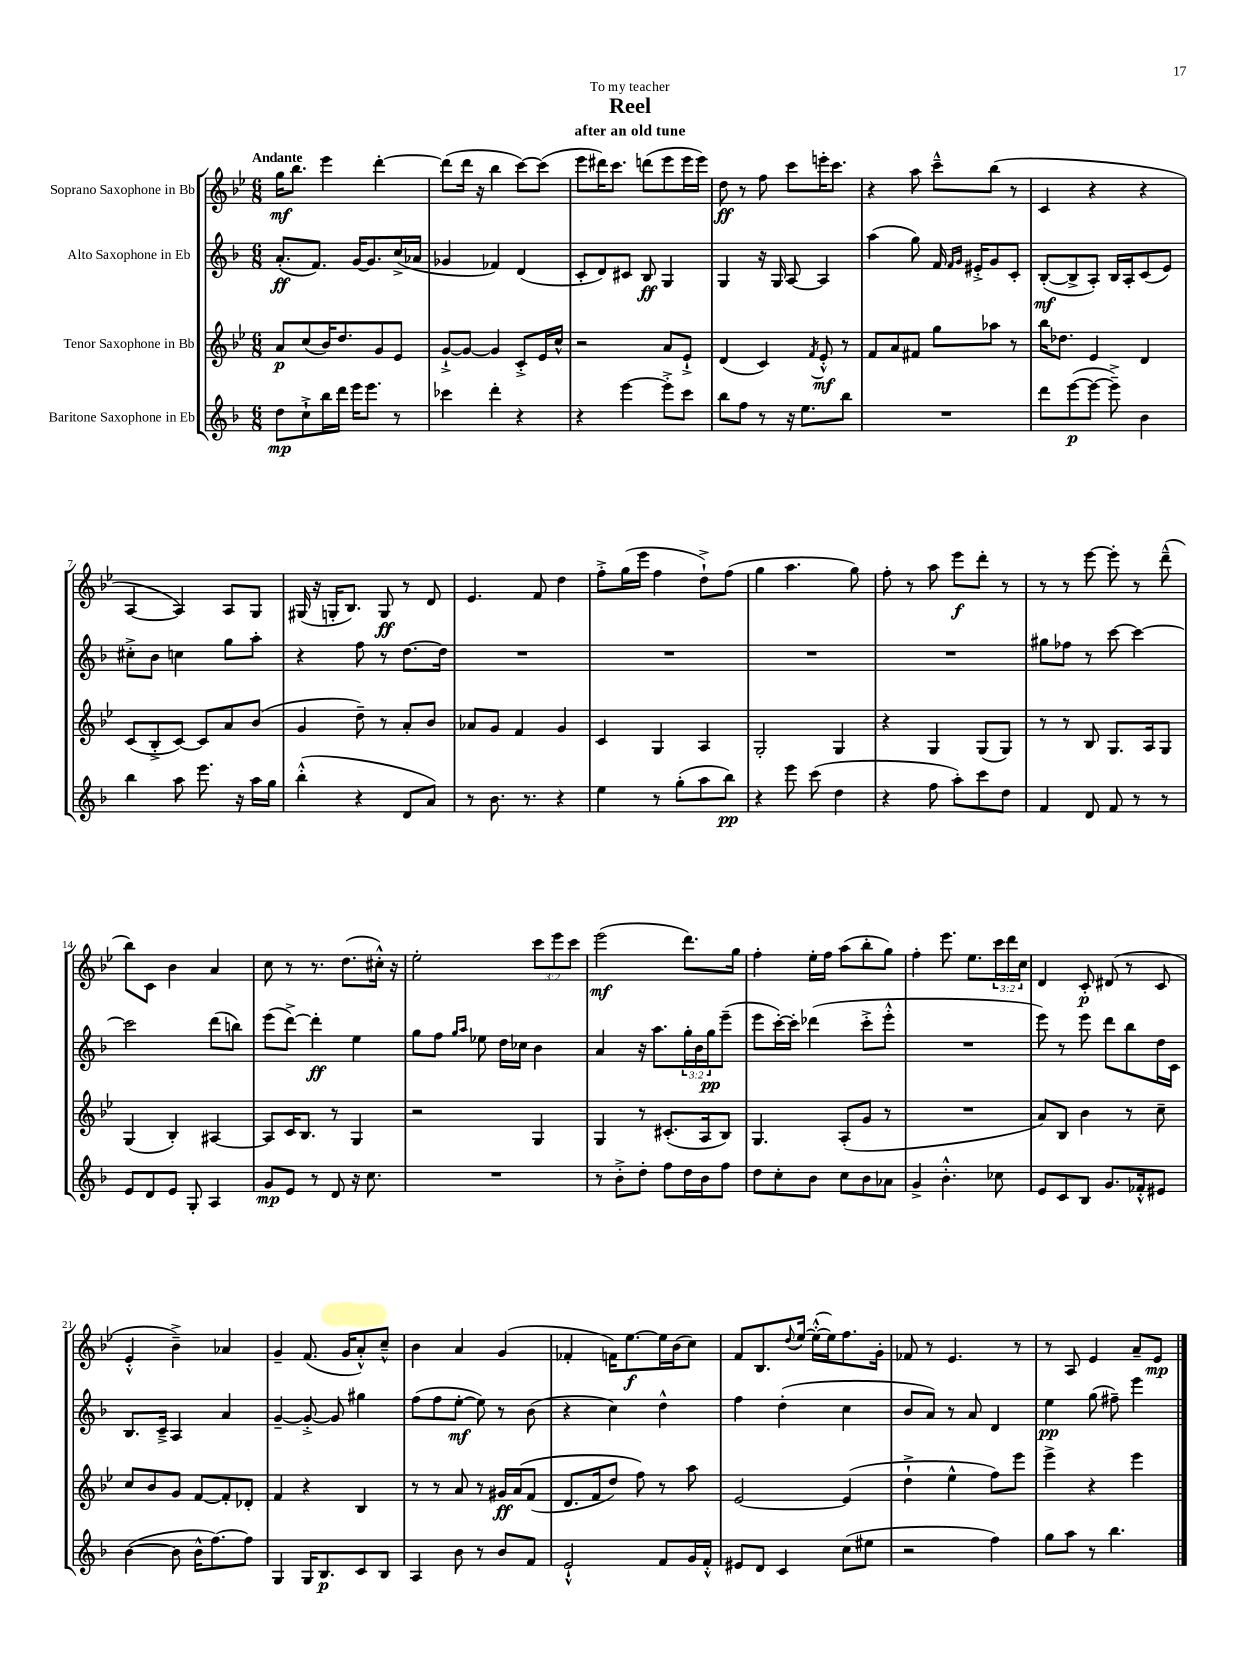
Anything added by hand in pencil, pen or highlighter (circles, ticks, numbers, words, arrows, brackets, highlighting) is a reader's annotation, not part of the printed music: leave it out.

**kern	**dynam	**kern	**dynam	**kern	**dynam	**kern	**dynam
*part4	*part4	*part3	*part3	*part2	*part2	*part1	*part1
*staff4	*staff4	*staff3	*staff3	*staff2	*staff2	*staff1	*staff1
*I"Baritone Saxophone in Eb	*	*I"Tenor Saxophone in Bb	*	*I"Alto Saxophone in Eb	*	*I"Soprano Saxophone in Bb	*
*clefG2	*	*clefG2	*	*clefG2	*	*clefG2	*
*k[b-]	*	*k[b-e-]	*	*k[b-]	*	*k[b-e-]	*
*M6/8	*	*M6/8	*	*M6/8	*	*M6/8	*
=1	=1	=1	=1	=1	=1	=1	=1
!	!	!	!	!	!	!LO:TX:a:B:t=Andante	!
8dd\L	mp	8a/L	p	(8.a'/L	ff	16gg\KL	mf
.	.	.	.	.	.	8.bb-\J	.
8cc`^\	.	(8cc/	.	.	.	.	.
.	.	.	.	8.f/J)	.	.	.
16bb-\L	.	16b-/K)	.	.	.	4eee-\	.
16ddd\JJ	.	8.dd/	.	.	.	.	.
16eee\KL	.	.	.	[16g/KL	.	.	.
8.eee\J	.	.	.	8.g/]	.	.	.
.	.	8g/	.	.	.	[4ddd'\	.
8r	.	8e-/J	.	(16cc^/L	.	.	.
.	.	.	.	16a-X/JJ	.	.	.
=2	=2	=2	=2	=2	=2	=2	=2
4ccc-X\	.	[8g`^/L	.	4g-X/	.	(8ddd\L]	.
.	.	8g/J_	.	.	.	16ddd\Jk	.
.	.	.	.	.	.	16r	.
4ddd'\	.	4g/]	.	4f-X/)	.	4bb-\	.
4r	.	8c'^/L	.	(4d/	.	[8ccc\L)	.
.	.	16e-/L	.	.	.	(8ccc\J]	.
.	.	16cc^^/JJ	.	.	.	.	.
=3	=3	=3	=3	=3	=3	=3	=3
4r	.	2r	.	8c'/L	.	8eee-\L	.
.	.	.	.	8d/)	.	16ddd#X\K)	.
.	.	.	.	.	.	8.ccc\J	.
[4eee\	.	.	.	8c#X/J	.	.	.
.	.	.	.	8B-/	ff	(8dddn\L	.
8eee'^\L]	.	8a/L	.	4G/	.	8eee-\	.
8ccc\J	.	8e-`^/J	.	.	.	16eee-\L	.
.	.	.	.	.	.	16eee-\JJ)	.
=4	=4	=4	=4	=4	=4	=4	=4
8bb-\L	.	(4d/	.	4G/	.	8dd\	ff
8ff\J	.	.	.	.	.	8r	.
8r	.	4c/)	.	16r	.	8ff\	.
.	.	.	.	16G/	.	.	.
16r	.	.	.	[8A/	.	8ccc\L	.
8.ee\L	.	.	.	.	.	.	.
.	.	8qf/	.	.	.	.	.
.	.	8e-'^^/	mf	4A/]	.	16eeen'\K	.
.	.	.	.	.	.	8.ccc\J	.
8bb-\J	.	8r	.	.	.	.	.
=5	=5	=5	=5	=5	=5	=5	=5
2.r	.	8f/L	.	(4aa\	.	4r	.
.	.	8a/	.	.	.	.	.
.	.	8f#X/J	.	8gg\)	.	8aa\	.
.	.	8gg\L	.	16f/	.	8ccc~^^\L	.
.	.	.	.	16qqf/LL	.	.	.
.	.	.	.	16qqg/JJ	.	.	.
.	.	.	.	16e#X'^/KL	.	.	.
.	.	8aa-X\J	.	8g/	.	(8bb-\J	.
.	.	8r	.	8c'/J	.	8r	.
=6	=6	=6	=6	=6	=6	=6	=6
8ddd\L	.	16bb-\KL	.	([8B-'/L	mf	4c/	.
.	.	8.dd-X\J	.	.	.	.	.
([8eee\	p	.	.	8B-^/]	.	.	.
8eee\J_	.	4e-/	.	8A'/J)	.	4r	.
8eee~^\])	.	.	.	16B-/LL	.	.	.
.	.	.	.	16A'/J	.	.	.
4b-\	.	4d/	.	(8c/	.	4r	.
.	.	.	.	8e/J)	.	.	.
!!LO:LB:g=z
=7	=7	=7	=7	=7	=7	=7	=7
4bb-\	.	(8c/L	.	8cc#X'^\L	.	[4A/	.
.	.	8B-'^/	.	8b-\J	.	.	.
8aa\	.	[8c/J)	.	4ccn\	.	4A/])	.
8.eee\	.	8c/L]	.	.	.	.	.
.	.	8a/	.	8gg\L	.	8A/L	.
16r	.	.	.	.	.	.	.
16aa\LL	.	(8b-/J	.	8aa'\J	.	8G/J	.
16gg\JJ	.	.	.	.	.	.	.
=8	=8	=8	=8	=8	=8	=8	=8
(4bb-'^^\	.	4g/	.	4r	.	(16G#X/	.
.	.	.	.	.	.	16r	.
.	.	.	.	.	.	16Gn'/KL	.
.	.	.	.	.	.	8.B-/J)	.
4r	.	8dd~\)	.	8ff\	.	.	.
.	.	8r	.	8r	.	8G/	ff
8d/L	.	8a'/L	.	[8.dd\L	.	8r	.
8a/J)	.	8b-/J	.	.	.	8d/	.
.	.	.	.	16dd\Jk]	.	.	.
=9	=9	=9	=9	=9	=9	=9	=9
8r	.	8a-X/L	.	2.r	.	4.e-/	.
8.b-\	.	8g/J	.	.	.	.	.
.	.	4f/	.	.	.	.	.
8.r	.	.	.	.	.	.	.
.	.	.	.	.	.	8f/	.
4r	.	4g/	.	.	.	4dd\	.
=10	=10	=10	=10	=10	=10	=10	=10
4ee\	.	4c/	.	2.r	.	8ff'^\L	.
.	.	.	.	.	.	(16gg\L	.
.	.	.	.	.	.	16eee-\JJ	.
8r	.	4G/	.	.	.	4ff\	.
(8gg'\L	.	.	.	.	.	.	.
8aa\	.	4A/	.	.	.	8dd`^\L)	.
8bb-\J)	pp	.	.	.	.	(8ff\J	.
=11	=11	=11	=11	=11	=11	=11	=11
4r	.	2G'/	.	2.r	.	4gg\	.
8eee\	.	.	.	.	.	4.aa\	.
(8ccc\	.	.	.	.	.	.	.
4dd\	.	4G/	.	.	.	.	.
.	.	.	.	.	.	8gg\)	.
=12	=12	=12	=12	=12	=12	=12	=12
4r	.	4r	.	2.r	.	8ff'\	.
.	.	.	.	.	.	8r	.
8ff\	.	4G/	.	.	.	8aa\	.
8aa'\L)	.	.	.	.	.	8eee-\L	f
8ccc\	.	(8G/L	.	.	.	8ddd'\J	.
8dd\J	.	8G/J)	.	.	.	8r	.
=13	=13	=13	=13	=13	=13	=13	=13
4f/	.	8r	.	8gg#X\L	.	8r	.
.	.	8r	.	8ff-X\J	.	8r	.
8d/	.	8B-/	.	8r	.	[8eee-\	.
8f/	.	8.G/L	.	[8ccc\	.	8eee-'\]	.
8r	.	.	.	4ccc\_	.	8r	.
.	.	16A/k	.	.	.	.	.
8r	.	8G/J	.	.	.	(8ddd~^^\	.
!!LO:LB:g=z
=14	=14	=14	=14	=14	=14	=14	=14
8e/L	.	(4G/	.	2ccc\]	.	8bb-\L)	.
8d/	.	.	.	.	.	8c\J	.
8e/J	.	4B-'/)	.	.	.	4b-\	.
8G'/	.	.	.	.	.	.	.
4A/	.	[4A#X/	.	(8ddd\L	.	4a/	.
.	.	.	.	8bbn\J)	.	.	.
=15	=15	=15	=15	=15	=15	=15	=15
8g/L	mp	8A#/L]	.	(8eee\L	.	8cc\	.
8e/J	.	16c/K	.	[8ddd^\J)	.	8r	.
.	.	8.B-/J	.	.	.	.	.
8r	.	.	.	4ddd'\]	ff	8.r	.
8d/	.	8r	.	.	.	.	.
.	.	.	.	.	.	(8.dd\L	.
16r	.	4G/	.	4ee\	.	.	.
8.cc\	.	.	.	.	.	.	.
.	.	.	.	.	.	16cc#X'^^\Jk)	.
.	.	.	.	.	.	16r	.
=16	=16	=16	=16	=16	=16	=16	=16
2.r	.	2r	.	8gg\L	.	2ee-'\	.
.	.	.	.	8ff\J	.	.	.
.	.	.	.	16qqgg/LL	.	.	.
.	.	.	.	16qqaa/JJ	.	.	.
.	.	.	.	8ee-X\	.	.	.
.	.	.	.	16dd\LL	.	.	.
.	.	.	.	16cc-X\JJ	.	.	.
.	.	4G/	.	4b-\	.	12ccc\L	.
.	.	.	.	.	.	12eee-\	.
.	.	.	.	.	.	12ccc\J	.
=17	=17	=17	=17	=17	=17	=17	=17
8r	.	4G/	.	4a/	.	(2eee-\	mf
8b-'^\L	.	.	.	.	.	.	.
8dd'\J	.	8r	.	16r	.	.	.
.	.	.	.	8.aa\L	.	.	.
8ff\L	.	(8.c#X'/L	.	.	.	.	.
16dd\L	.	.	.	24gg'\L	.	8.ddd\L)	.
.	.	.	.	24b-\	.	.	.
16b-\J	.	16A/k	.	.	.	.	.
.	.	.	.	24gg\J	pp	.	.
8ff\J	.	8B-/J)	.	(8eee~\J	.	.	.
.	.	.	.	.	.	16gg\Jk	.
=18	=18	=18	=18	=18	=18	=18	=18
8dd\L	.	4.G/	.	8eee\L	.	4ff'\	.
8cc'\	.	.	.	[16ccc'\L)	.	.	.
.	.	.	.	16ccc'\JJ]	.	.	.
8b-\J	.	.	.	(4ddd-X\	.	16ee-'\LL	.
.	.	.	.	.	.	16ff\JJ	.
8cc\L	.	(8A'/L	.	.	.	(8aa\L	.
8b-\	.	8g/J	.	8ccc'^\L	.	8bb-'\	.
8a-X\J	.	8r	.	8eee'^^\J	.	8gg\J)	.
=19	=19	=19	=19	=19	=19	=19	=19
4g^/	.	2.r	.	2.r	.	4ff'\	.
4.b-'^^\	.	.	.	.	.	8.eee-\	.
.	.	.	.	.	.	8.ee-\L	.
8cc-X\	.	.	.	.	.	24ccc\L	.
.	.	.	.	.	.	24ddd\	.
.	.	.	.	.	.	24cc\JJ	.
=20	=20	=20	=20	=20	=20	=20	=20
8e/L	.	8a/L)	.	8eee\)	.	4d/	.
8c/	.	8B-/J	.	8r	.	.	.
8B-/J	.	4b-\	.	8eee\	.	8c'/	p
8.g/L	.	.	.	8ddd\L	.	(8d#X/	.
.	.	8r	.	8bb-\	.	8r	.
16f-X'^^/k	.	.	.	.	.	.	.
8e#X/J	.	8cc~\	.	16dd\L	.	8c/	.
.	.	.	.	16c\JJ	.	.	.
!!LO:LB:g=z
=21	=21	=21	=21	=21	=21	=21	=21
([4b-\	.	8cc/L	.	8.B-/L	.	4e-'^^/	.
.	.	8b-/	.	.	.	.	.
.	.	.	.	16c~^/Jk	.	.	.
8b-\]	.	8g/J	.	4A/	.	4b-~^\)	.
16b-^^\KL	.	[8f/L	.	.	.	.	.
[8.ff\)	.	.	.	.	.	.	.
.	.	8f'/]	.	4a/	.	4a-X/	.
8ff\J]	.	8d-X'/J	.	.	.	.	.
=22	=22	=22	=22	=22	=22	=22	=22
4G/	.	4f/	.	[4g~/	.	4g~/	.
16G/KL	.	4r	.	8g'^/_	.	(8.f/	.
8.B-/	p	.	.	.	.	.	.
.	.	.	.	8g/]	.	.	.
.	.	.	.	.	.	16g/KL	.
8c/	.	4B-/	.	4gg#X\	.	8a'^^/)	.
8B-/J	.	.	.	.	.	8cc~^^/J	.
=23	=23	=23	=23	=23	=23	=23	=23
4A/	.	8r	.	(8ff\L	.	4b-\	.
.	.	8r	.	8ff\	.	.	.
8b-\	.	8a/	.	[8ee'\J	mf	4a/	.
8r	.	8r	.	8ee\])	.	.	.
8b-/L	.	16g#X/LL	ff	8r	.	(4g/	.
.	.	(16a/J	.	.	.	.	.
8f/J	.	(8f/J	.	(8b-\	.	.	.
=24	=24	=24	=24	=24	=24	=24	=24
2e`^^/	.	8.d/L	.	4r	.	4f-X'/	.
.	.	16f/k	.	.	.	.	.
.	.	8dd/J)	.	4cc\)	.	16fn\KL)	.
.	.	.	.	.	.	[8.ee-\	f
.	.	8ff\)	.	.	.	.	.
8f/L	.	8r	.	4dd^^\	.	16ee-\L]	.
.	.	.	.	.	.	(16b-\J	.
16g/L	.	8aa\	.	.	.	8cc\J)	.
16f'^^/JJ	.	.	.	.	.	.	.
=25	=25	=25	=25	=25	=25	=25	=25
8e#X/L	.	[2e-/	.	4ff\	.	8f/L	.
8d/J	.	.	.	.	.	8.B-/	.
4c/	.	.	.	(4dd'\	.	.	.
.	.	.	.	.	.	8qqdd/	.
.	.	.	.	.	.	[16ee-/Jk	.
.	.	.	.	.	.	(16ee-'^^\LL_	.
.	.	.	.	.	.	16ee-\J])	.
(8cc\L	.	(4e-/]	.	4cc\	.	8.ff\	.
8ee#X\J	.	.	.	.	.	.	.
.	.	.	.	.	.	16g'\Jk	.
=26	=26	=26	=26	=26	=26	=26	=26
2r	.	4dd`^\	.	8b-/L	.	8f-X/	.
.	.	.	.	8a/J)	.	8r	.
.	.	4ee-^^\	.	8r	.	4.e-/	.
.	.	.	.	8a/	.	.	.
4ff\)	.	8ff\L)	.	4d/	.	.	.
.	.	8eee-\J	.	.	.	8r	.
=27	=27	=27	=27	=27	=27	=27	=27
8gg\L	.	4eee-^\	.	4ee\	pp	8r	.
8aa\J	.	.	.	.	.	8A/	.
8r	.	4r	.	(8gg\	.	4e-/	.
4.bb-\	.	.	.	8ff#X~\)	.	.	.
.	.	4eee-\	.	4eee\	.	8a~/L	.
.	.	.	.	.	.	8e-/J	mp
==	==	==	==	==	==	==	==
*-	*-	*-	*-	*-	*-	*-	*-
